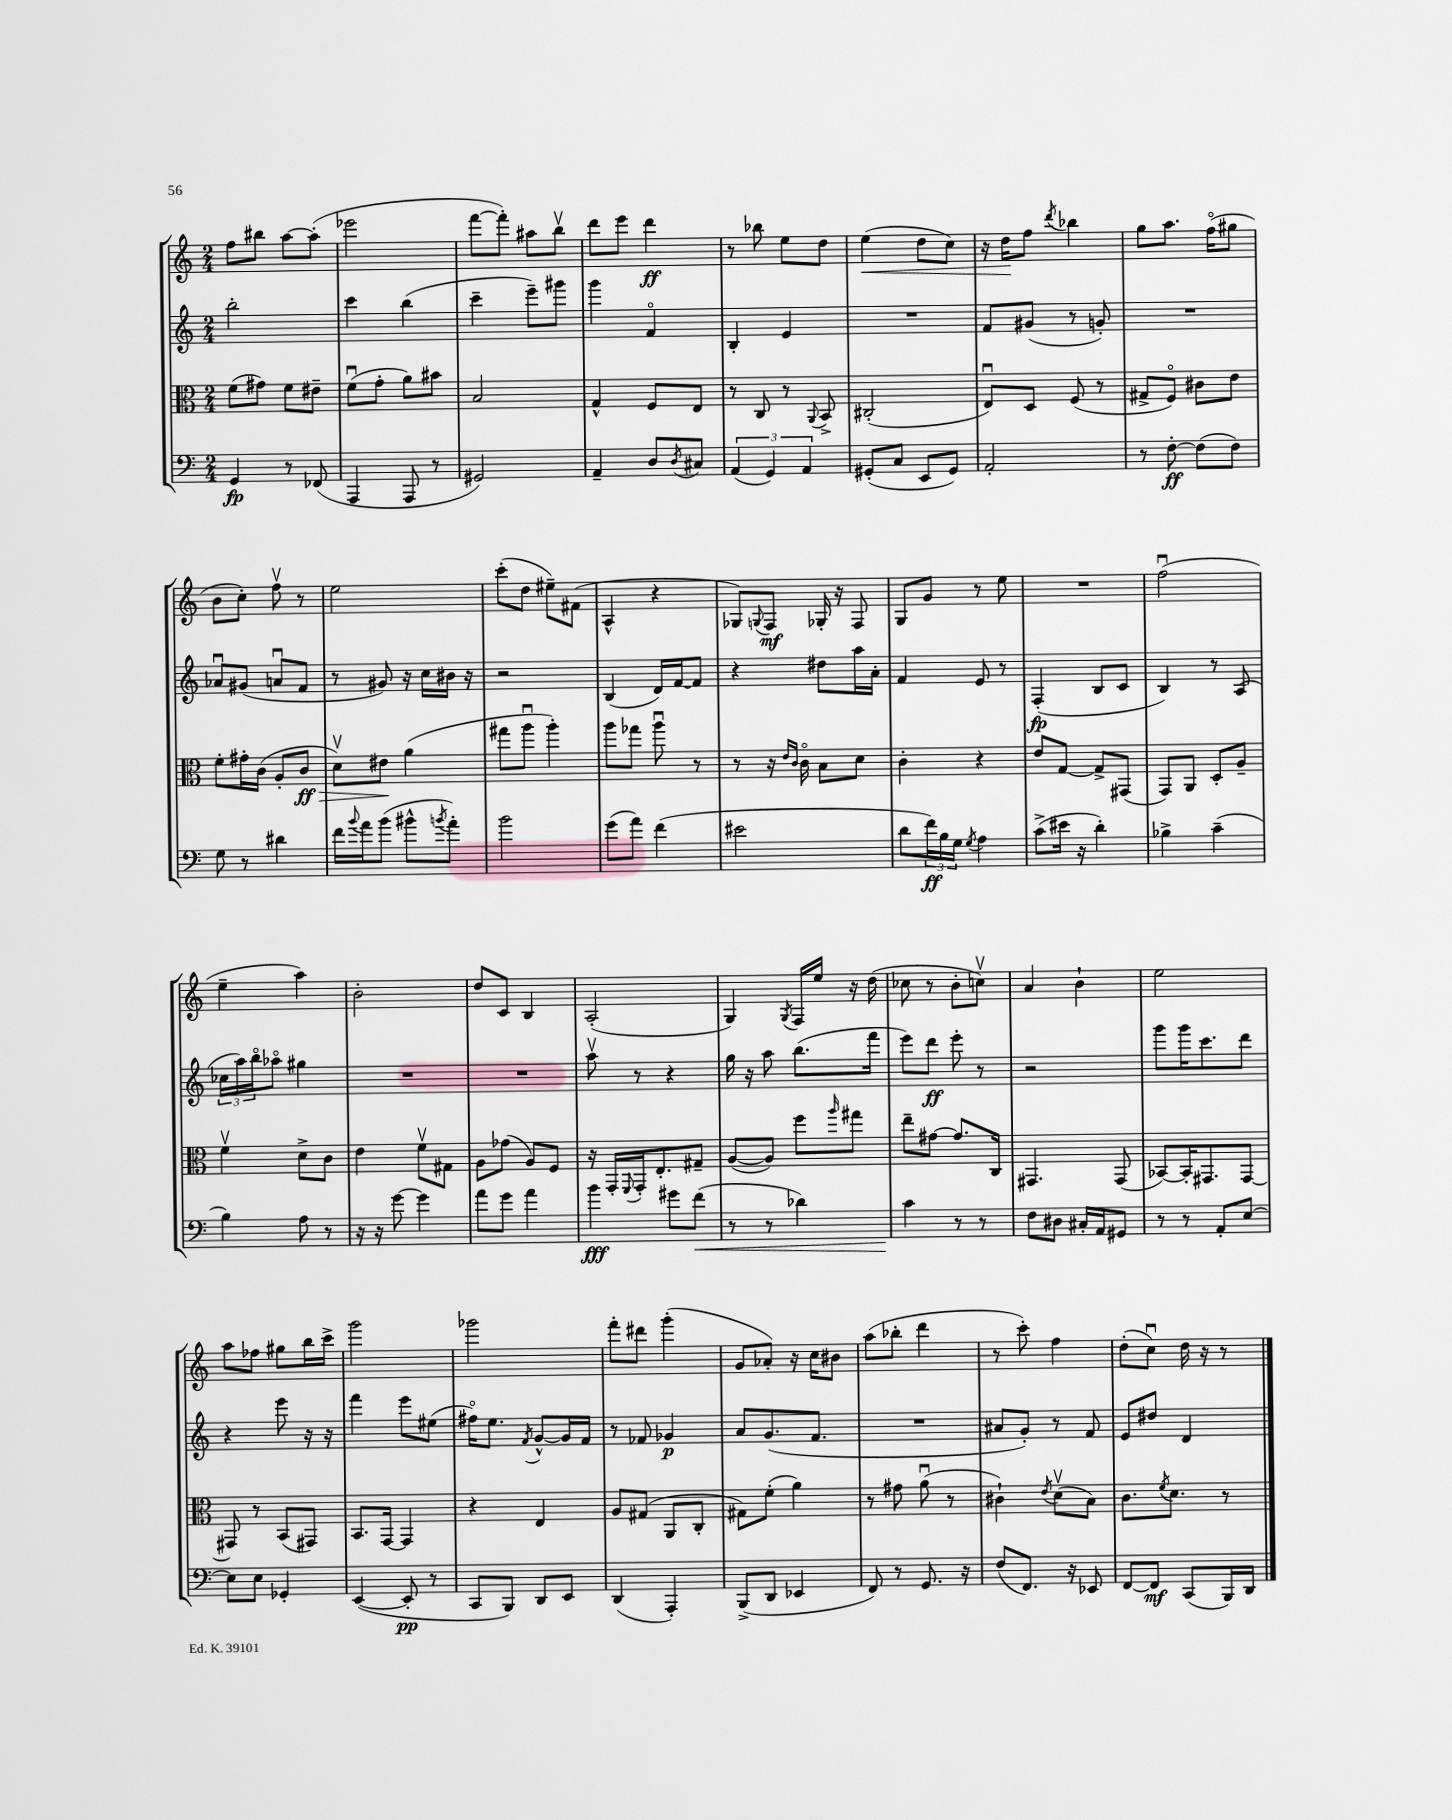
<<
\new StaffGroup <<
\new Staff = "s0" {
    \clef treble \key c \major \numericTimeSignature \time 2/4
    f''8 bis''8 a''8~ a''8-.( |
    ees'''2 |
    f'''8~ f'''8-.) ais''8 b''8\upbow |
    d'''8 e'''8 d'''4\ff |
    r8 bes''8 e''8 d''8 |
    e''4\<( d''8 c''8) |
    r16 d''16\! f''8 \acciaccatura { d'''8 } bes''4 |
    g''8 a''8. f''16\flageolet( gis''8 |
    b'8 c''8-.) f''8\upbow r8 |
    e''2 |
    c'''8-.( d''8 eis''8--) fis'8( |
    a4-^ r4 |
    ges8) \appoggiatura { g8 } f8\mf ges16-. r16 f8 |
    g8 g'8 r8 e''8 |
    R2 |
    f''2\downbow( |
    e''4-- a''4) |
    b'2-. |
    d''8 c'8 b4 |
    a2-.( |
    g4) \acciaccatura { g8 } f16 e''16 r16 d''16( |
    ces''8 r8 b'8-. c''8\upbow) |
    a'4 b'4-! |
    e''2 |
    a''8 fes''8 gis''8 b''16 c'''16-> |
    g'''2 |
    ges'''2 |
    f'''8-. dis'''8 g'''4-.( |
    g'8 aes'8-.) r16 c''16 bis'8 |
    a''8( bes''8-. d'''4 |
    r8 c'''8-.) f''4 |
    d''8-.( c''8\downbow) d''16 r16 r8 \bar "|." |
}
\new Staff = "s1" {
    \clef treble \key c \major \numericTimeSignature \time 2/4
    b''2-. |
    c'''4 b''4( |
    c'''4-- e'''8--) gis'''8 |
    g'''4 f'4\flageolet |
    b4-. e'4 |
    R2 |
    f'8 gis'8( r8 g'8-.) |
    R2 |
    aes'8\downbow gis'8( a'8\downbow f'8 |
    r8 gis'8) r16 c''16 bis'16 r16 |
    r2 |
    b4( d'16) f'16~ f'8 |
    r4 dis''8 a''16 a'16-. |
    f'4 e'8 r8 |
    f4-.\fp( b8 c'8 |
    b4) r8 a8( |
    \tuplet 3/2 { ces''16 a''16) b''16\flageolet } aes''8\flageolet gis''4 |
    R2 |
    R2 |
    a''8\upbow r8 r4 |
    g''16 r16 a''8 b''8.( f'''16 |
    e'''8) d'''8\ff e'''8-. r8 |
    r2 |
    g'''8 g'''16 c'''8. d'''8 |
    r4 e'''8 r16 r16 |
    f'''4 e'''8 eis''8( |
    fis''16\flageolet) e''8. \acciaccatura { f'8 } g'8~-^ g'16 f'16 |
    r8 fes'8 ges'4\p |
    a'8 g'8.( f'8. |
    R2 |
    ais'8 g'8-.) r8 f'8 |
    e'8 dis''8 d'4 \bar "|." |
}
\new Staff = "s2" {
    \clef alto \key c \major \numericTimeSignature \time 2/4
    f'8( gis'8) f'8 eis'8-- |
    f'8\downbow( g'8-. a'8) bis'8 |
    b2 |
    g4-^ f8 e8 |
    r8 c8 r8 \appoggiatura { a,8 } b,8-> |
    cis2-.( |
    e8\downbow) d8 f8( r8 |
    gis8-> f8\flageolet) cis'8 e'8 |
    f'8-. gis'16-. c'16( a8-. c'8\ff\> |
    d'8\upbow) eis'8\! a'4( |
    gis''8 a''8\downbow a''4-.) |
    a''8 ges''8 a''8\downbow r8 |
    r8 r16 \grace { e'16 c'16 } c'16\flageolet b8 d'8 |
    c'4-. r4 |
    e'8 g8~ g8-> gis,8( |
    g,8) a,8 d8-. a8-- |
    f'4\upbow d'8-> c'8 |
    e'4 f'8\upbow gis8 |
    a8 ges'8( a8) f8 |
    r16 g,16-. \appoggiatura { f,8 } g,16-. e8.-. gis8-- |
    a8~( a8) f''8 \grace { a''16 } gis''8 |
    e''8-- gis'8~ gis'8. c16 |
    gis,4. gis,8( |
    bes,8~) bes,16-. gis,8. gis,8~ |
    gis,8 r8 b,8( gis,8) |
    b,8. g,16~ g,4 |
    r4 e4 |
    a8 gis8( a,8 c8-. |
    gis8) f'8-.( a'4) |
    r8 gis'8 a'8\downbow( r8 |
    cis'4-!) \acciaccatura { e'8 } d'8\upbow( b8) |
    c'8. \acciaccatura { f'8 } d'8. r8 \bar "|." |
}
\new Staff = "s3" {
    \clef bass \key c \major \numericTimeSignature \time 2/4
    g,4\fp r8 fes,8( |
    a,,4 a,,8 r8 |
    gis,2) |
    a,4-- d8 \acciaccatura { d8 } cis8 |
    \tuplet 3/2 { a,4( g,4) a,4 } |
    gis,8-.( c8 e,8 gis,8) |
    a,2-. |
    r8 f8~-.\ff f8( f8) |
    g8 r8 dis'4 |
    f'16 \appoggiatura { b'8 } a'16 b'8( bis'8-^ \acciaccatura { b'8 } a'8-.) |
    b'2 |
    g'8( a'8) f'4( |
    eis'2 |
    d'8 \tuplet 3/2 { f'16\ff) b16 g16 } \acciaccatura { g8 } a4 |
    c'8->( eis'16 r16 d'4-.) |
    bes4-> c'4--( |
    b4) a8 r8 |
    r16 r16 g'8~ g'4 |
    a'8 g'8 a'4 |
    b'4\fff gis'8 f'8\<( |
    r8 r8 des'4) |
    c'4\! r8 r8 |
    f8 dis8 cis16-. a,16 gis,8 |
    r8 r8 a,8-. e8~ |
    e8 e8 ges,4-. |
    e,4~( e,8-.\pp r8 |
    c,8 b,,8) d,8 e,8 |
    d,4( a,,4-.) |
    b,,8->( d,8 ees,4 |
    f,8) r8 g,8. r16 |
    f8( f,8.) r16 ees,8 |
    f,8~ f,8\mf c,8( b,,16) d,16 \bar "|." |
}
>>
>>
\layout { \context { \Score \remove "Bar_number_engraver" } }
